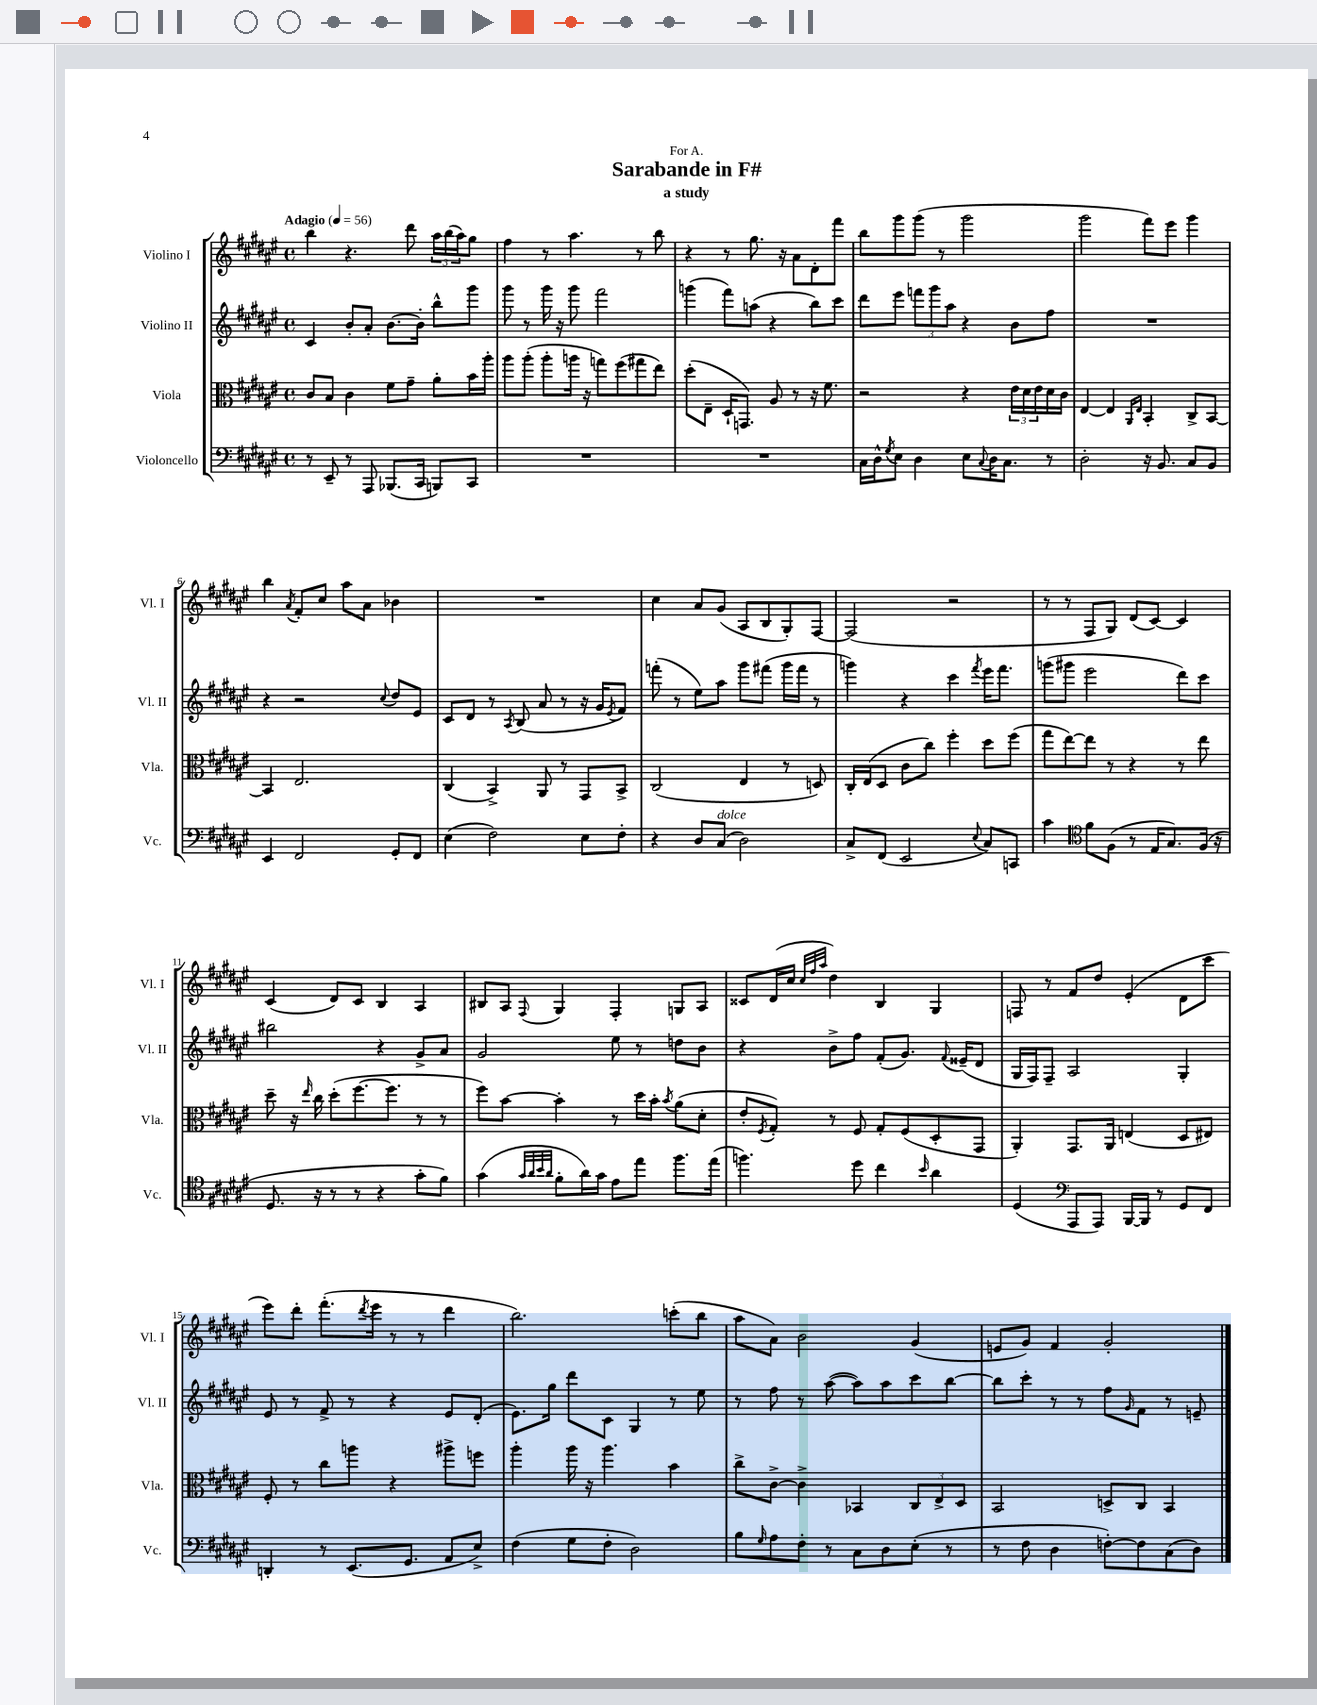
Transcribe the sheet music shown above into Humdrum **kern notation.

**kern	**kern	**kern	**kern
*staff4	*staff3	*staff2	*staff1
*clefF4	*clefC3	*clefG2	*clefG2
*k[f#c#g#d#a#e#]	*k[f#c#g#d#a#e#]	*k[f#c#g#d#a#e#]	*k[f#c#g#d#a#e#]
*M4/4	*M4/4	*M4/4	*M4/4
*met(c)	*met(c)	*met(c)	*met(c)
*MM56	*MM56	*MM56	*MM56
8r	8c#	4c#	4bb
8EE#~	8B	.	.
8r	4c#	8b'	4.r
8AAA#	.	8a#'	.
(8.BBB-	8f#	[8.b	.
.	8g#~	.	8ddd#
16CC#	.	16b']	.
8BBB)	8a#'	8bb^^	24aa#
.	.	.	(24bb
.	.	.	24aa#)
8CC#	16b	8ggg#	8gg#
.	16aa#'	.	.
=	=	=	=
1r	8aa#	8ggg#	4ff#
.	(8aa#'	8r	.
.	8aa#'	16ggg#	8r
.	.	16r	.
.	16aa	8ggg#	4.aa#
.	16r	.	.
.	8gg)	2fff#	.
.	(8ff#	.	.
.	8gg#	.	8r
.	8ee#)	.	8bb
=	=	=	=
1r	(8dd#'	(4ggg	4r
.	8E#~	.	.
.	16D#`	8fff#)	8r
.	8.GG)	.	.
.	.	(8aa	8.gg#
.	8A#	4r	.
.	.	.	16r
.	8r	.	8a#
.	16r	8bb)	8d#'
.	8.f#	.	.
.	.	8ccc#	8fff#
=	=	=	=
16C#	2r	8ddd#	8bb
16D#^^	.	.	.
8qG#	.	.	.
8E#	.	8eee#	8ggg#
4D#	.	12fff	(8ggg#
.	.	12ggg#	.
.	.	.	8r
.	.	12aa#	.
8E#	4r	4r	2ggg#
8qqC#	.	.	.
16D#	.	.	.
8.C#	.	.	.
.	24e#	8b	.
.	24d#	.	.
.	24e#	.	.
8r	16d#	8ff#	.
.	16c#	.	.
=	=	=	=
2D#'	[4E#	1r	2ggg#
.	4E#]	.	.
.	16qqAA#	.	.
.	16qqE#	.	.
16r	4BB'	.	8fff#)
8.BB	.	.	.
.	.	.	8eee#
8C#	8C#^	.	4ggg#
8BB	[8BB	.	.
=	=	=	=
4EE#	4BB]	4r	4bb
.	.	.	8qa#
2FF#	2.E#	2r	8f#'
.	.	.	8cc#
.	.	.	8aa#
.	.	.	8a#
.	.	8qqcc#	.
8GG#'	.	8dd#	4b-
8FF#	.	8e#	.
=	=	=	=
(4E#	(4C#	8c#	1r
.	.	8d#	.
2F#)	4BB^)	8r	.
.	.	8qA#	.
.	.	(8B	.
.	8AA#	8a#	.
.	8r	8r	.
8E#	8GG#	16r	.
.	.	16g#	.
.	.	8qe#	.
8F#'	8BB^	8f#)	.
=	=	=	=
4r	(2C#	(8fff'	4cc#
.	.	8r	.
8D#	.	8ee#)	8a#
(8C#	.	8aa#	(8g#
2D#)	4E#	8ggg#	8A#
.	.	(8fff#	8B
.	8r	16ggg#	8G#')
.	.	16fff#	.
.	8D)	8r	[8F#
=	=	=	=
8C#^	16C#'	4ggg)	(2F#]
.	(16E#	.	.
(8FF#	8D#	.	.
2EE#	8c#	4r	.
.	8cc#)	.	.
.	4ff#'	4ccc#	2r
8qqE#	.	8qfff#	.
8C#)	8dd#	16eee#	.
.	.	8.fff#	.
8CC	(8ff#	.	.
=	=	=	=
4c#	8gg#	(8ggg	8r
.	[8ee#)	8ggg#	8r
*clefC4	*	*	*
8f#	8ee#]	2eee#	8F#
(8F#	8r	.	8G#)
8r	4r	.	(8d#
16E#	.	.	[8c#)
8.G#)	.	.	.
.	8r	8ddd#)	4c#]
(16F#	8ee#	8ccc#	.
16r	.	.	.
=	=	=	=
8.D#	8dd#~	2bb#	(4c#
.	16r	.	.
.	16qqee#	.	.
16r	16cc#	.	.
8r	(8dd#'	.	8d#)
8r	[8.ff#	.	8c#
4r	.	4r	4B
.	8.ff#]	.	.
8g#'	8r	8g#^	4A#
8f#)	8r	8a#	.
=	=	=	=
(4g#	8ff#)	2g#	8B#
.	[8b	.	8A#
32qqg#	.	.	.
32qqa#	.	.	.
32qqb	.	.	.
32qqa#	.	.	8qqF#
8f#'	4b']	.	4G#
16a#)	.	.	.
16g#	.	.	.
8e#	8r	8ee#	4F#'
8ee#	16dd#	8r	.
.	16b'	.	.
.	8qb	.	.
8.ff#	(8a#	8dd	8G
.	8d#'	8b	8A#
(16ee#	.	.	.
=	=	=	=
4.ff)	8e#'	4r	8c##
.	8qF#	.	.
.	8G#')	.	(16d#
.	.	.	16cc#
.	.	.	32qqcc#
.	.	.	32qqff#
.	.	.	32qqaa#
.	8r	8b^	4dd#)
8dd#	8F#	8ff#	.
4cc#	8G#'	(8f#'	4B
.	(8F#	8.g#)	.
16qqb	.	.	.
4a#	8D#'	.	4G#
.	.	8qqf#	.
.	.	(16e##~	.
.	8GG#	8d#	.
=	=	=	=
(4D#	4AA#')	16G#	8F
.	.	16F#)	.
.	.	8F#~	8r
*clefF4	*	*	*
8AAA#	8.GG#	2A#	8f#
8AAA#)	.	.	8dd#
.	16AA#	.	.
[16BBB	(4E	.	(4e#'
16BBB]	.	.	.
8r	.	.	.
8GG#	8D#	4G#'	8d#
8FF#	8E#)	.	8ccc#
=	=	=	=
4DD'	8F#'	8e#	8eee#)
.	8r	8r	8ddd#'
8r	8cc#	8f#^	(8.fff#'
(8.EE#	8aa	8r	.
.	.	.	8qddd#
.	.	.	16eee#
.	4r	4r	8r
8.GG#	.	.	.
.	.	.	8r
8AA#	8aa#^	8e#	4ddd#
8E#^)	8ff	(8d#'	.
=	=	=	=
(4F#	4aa#'	8.e#)	2.bb)
.	.	16gg#	.
8G#	16aa#	8ddd#	.
.	16r	.	.
8F#'	4.aa#	8c#	.
2D#)	.	4G#	.
.	4b	8r	(8ccc'
.	.	8ee#	8bb
=	=	=	=
8B	8cc#^	8r	8aa#
16qqG#	.	.	.
8A#	[8c#^	8ff#	8a#)
8F#'	4c#^]	8r	2b
8r	.	([8aa#	.
8C#	4BB-	8aa#])	.
8D#	.	8aa#	.
(8E#'	12C#	8ccc#	(4g#
.	12E#^	.	.
8r	.	[8bb	.
.	12D#	.	.
=	=	=	=
8r	2BB	8bb]	8e
8F#	.	8ccc#'	8g#)
4D#	.	8r	4f#
.	.	8r	.
[8F')	8D^	8ff#	2g#'
.	.	16qqg#	.
8F]	8C#	8f#	.
(8C#	4BB	8r	.
8D#)	.	8e~	.
==	==	==	==
*-	*-	*-	*-
